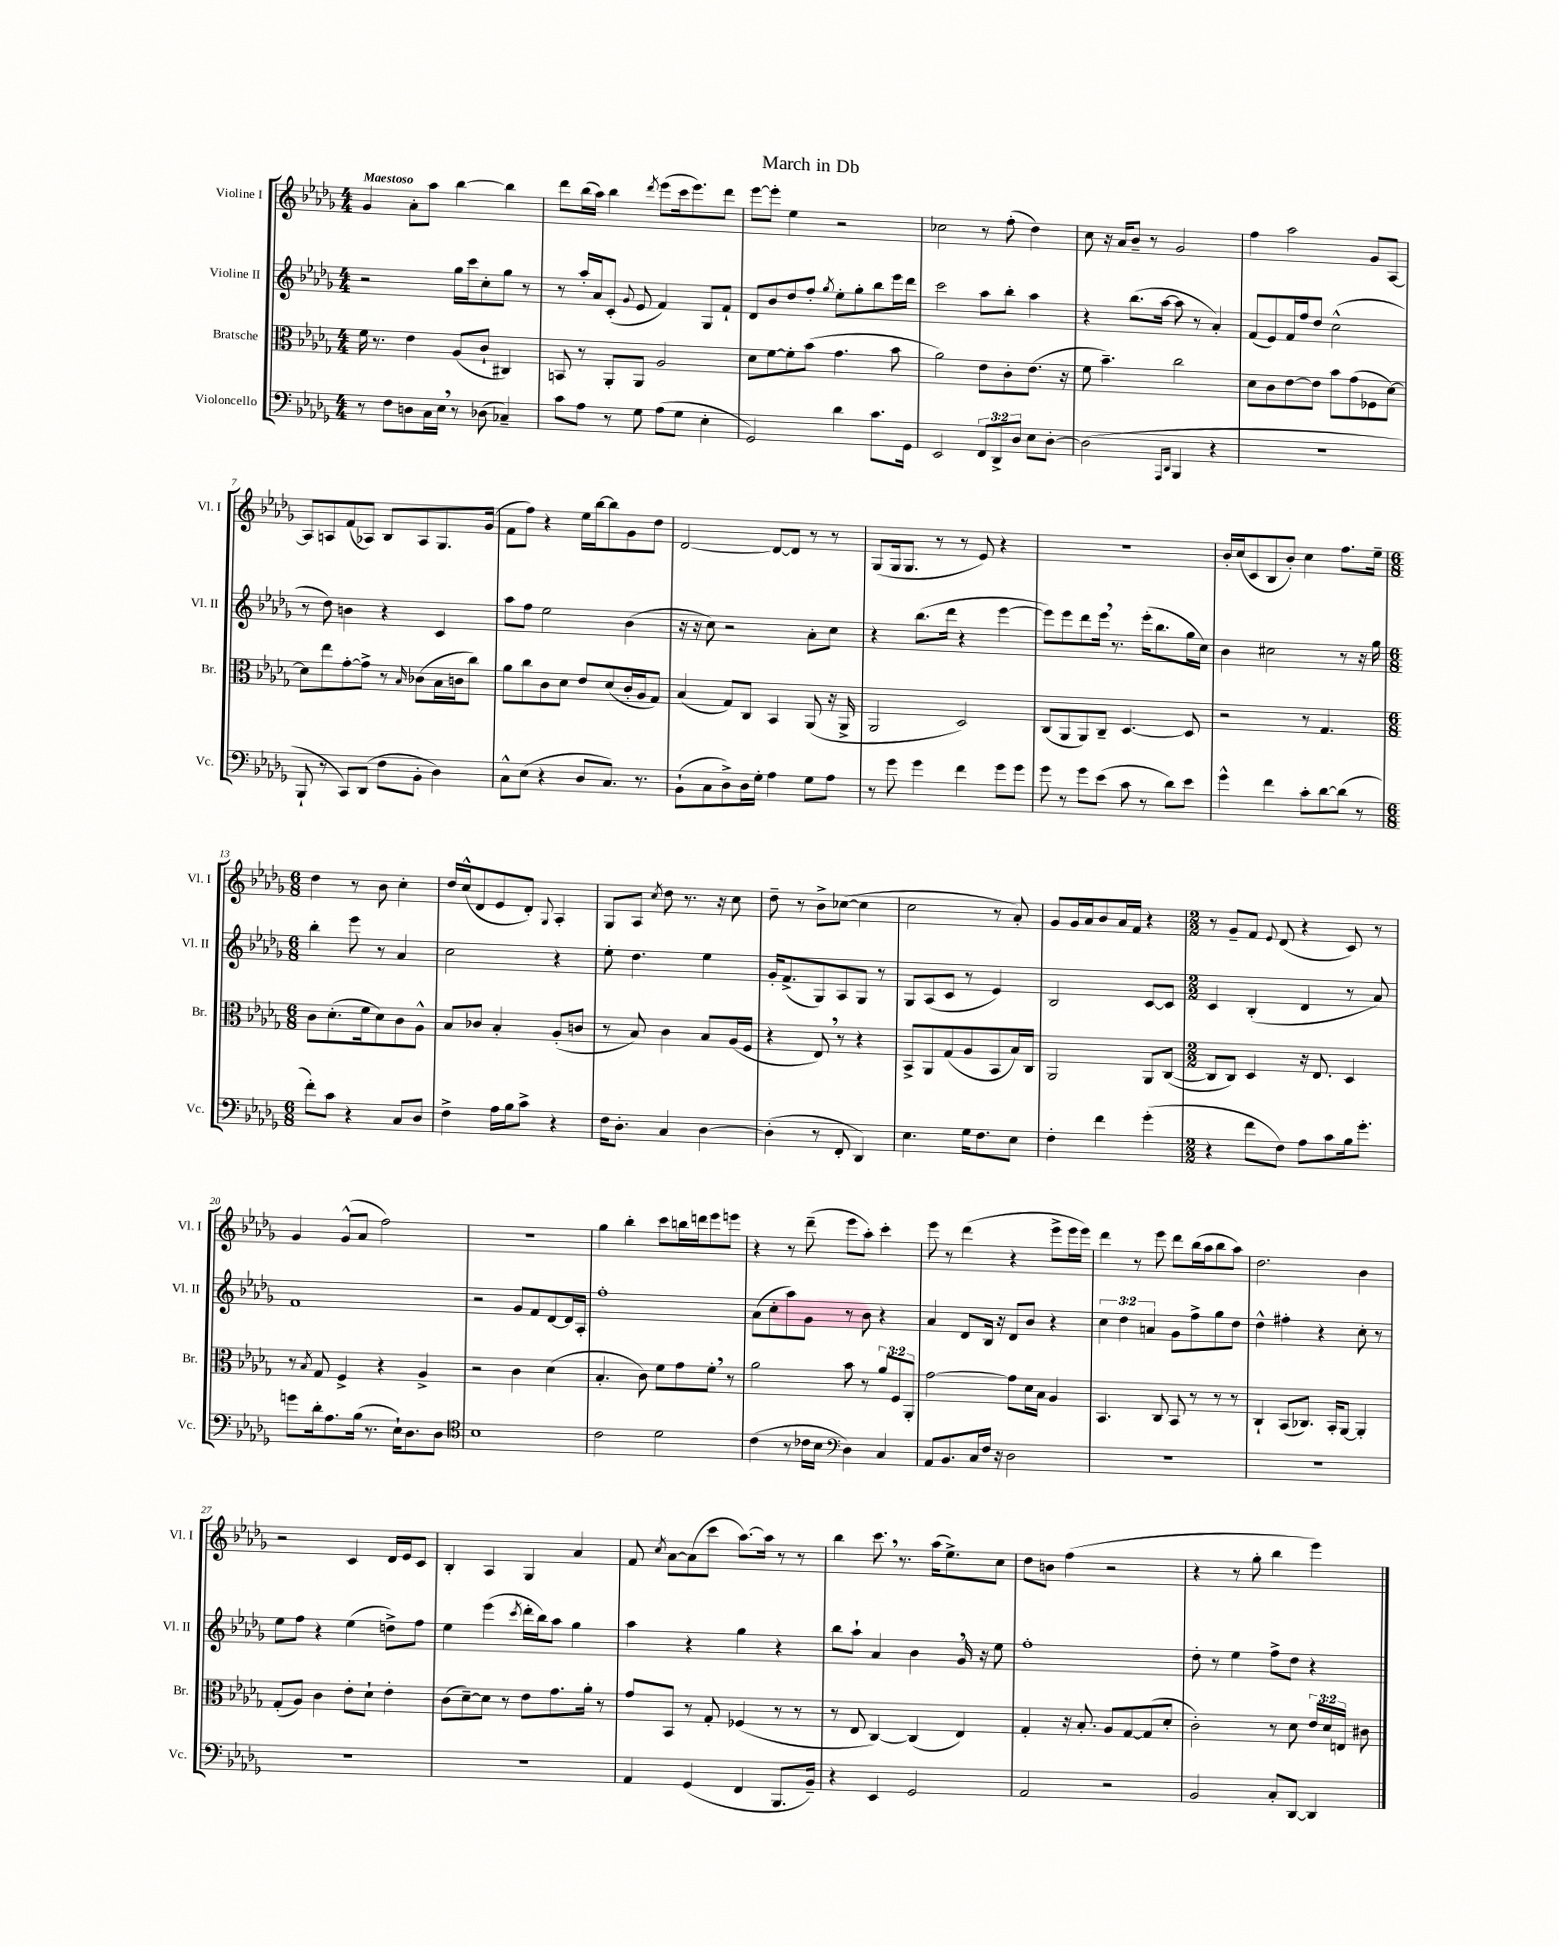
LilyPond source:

\header { title = "March in Db" }
<<
\new StaffGroup <<
\new Staff = "s0" \with { instrumentName = "Violine I" shortInstrumentName = "Vl. I" } {
    \clef treble \key des \major \numericTimeSignature \time 4/4 \tempo "Maestoso"
    \autoBeamOff ges'4 aes'8[-. aes''8] bes''4~ bes''4 |
    des'''8[ bes''16( aes''16]) bes''4 \acciaccatura { des'''8 } ees'''8[( c'''16 ees'''8.) des'''8] |
    ees'''8[~ ees'''8]-. ees''4 r2 |
    ces''2 r8 f''8-.( des''4) |
    c''8 r16 aes'16[ bes'8]-- r8 ges'2 |
    f''4 aes''2 ges'8[ aes8]~ |
    aes8[ a8 f'8( aes8]) bes8[ aes8 ges8. ges'16]( |
    f'8[ f''8]) r4 ees''16[ bes''16~ bes''8 ges'8 des''8] |
    des'2~ des'8[~ des'8] r8 r8 |
    ges8[( ges16 ges8.] r8 r8 ees'8) r4 |
    R1 |
    bes'16[-. c''16( c'8 bes8 bes'8]-.) c''4 f''8.[ ees''16]-- |
    \numericTimeSignature \time 6/8 des''4 r8 bes'8 c''4-. |
    des''16[ c''16-^( des'8 ees'8 des'8]-.) \appoggiatura { ges8 } aes4-. |
    ges8[ aes8] \acciaccatura { c''8 } des''8 r8. r16 c''8 |
    des''8-- r8 bes'8[-> ces''8]~( ces''4 |
    c''2 r8 aes'8-.) |
    ges'8[ ges'16 aes'16 bes'8 aes'16 f'16] r4 |
    \numericTimeSignature \time 2/2 r8 ges'8[-- f'8] \appoggiatura { ees'8 } des'8( r4 c'8) r8 |
    ges'4 ges'8[-^( aes'8] f''2) |
    R1 |
    ges''4 bes''4-. c'''8[ b''16 d'''16 ees'''8 e'''8] |
    r4 r8 des'''8--( ees'''8[ aes''8]-.) c'''4-. |
    ees'''8 r8 des'''4( r4 ees'''8[-> ees'''16 ees'''16]) |
    des'''4 r8 ees'''8 des'''8[ bes''16( aes''16 bes''8 aes''8]) |
    des''2. bes'4 |
    r2 c'4 des'16[ ees'16 c'8] |
    bes4-. aes4 ges4 aes'4 |
    f'8 \acciaccatura { c''8 } aes'8[~ aes'8( c'''8] aes''8.[~) aes''16] r8 r8 |
    bes''4 c'''8. \breathe r8. aes''16[( ees''8.->) c''8] |
    des''8[ b'8] f''4( r2 |
    r4 r8 ges''8-. bes''4 ees'''4) \bar "|." |
}
\new Staff = "s1" \with { instrumentName = "Violine II" shortInstrumentName = "Vl. II" } {
    \clef treble \key des \major \numericTimeSignature \time 4/4 \override Staff.TupletNumber.text = #tuplet-number::calc-fraction-text
    \autoBeamOff r2 ges''16[ c'''16 c''8-. ges''8] r8 |
    r8 aes''16[-. aes'16 c'8]-.( \appoggiatura { ges'8 } ees'8 f'4) ges8[ f'8]-! |
    des'8[ bes'8 des''8 f''8]-. \acciaccatura { ges''8 } ees''8[-. ges''8-. bes''8 ees'''16 des'''16] |
    c'''2 aes''8[ bes''8]-. aes''4 |
    r4 bes''8.[( aes''16]~ aes''8 r8 aes'4-.) |
    f'8[( ees'8) f'16 f''16 des''8] c''2-^( |
    r8 des''8) b'4 r4 c'4 |
    aes''8[ f''8] ees''2 bes'4( |
    r16 r16 c''8) r2 aes'8[-. c''8] |
    r4 bes''8.[( des'''16] r4 ees'''4~ |
    ees'''8[) ees'''8 des'''8 ees'''16] \breathe r8. ees'''16[-.( bes''8. ges''16 c''16]) |
    bes'4 cis''2 r8 r16 ges''16 |
    \numericTimeSignature \time 6/8 bes''4-. ees'''8 r8 aes'4 |
    c''2 r4 |
    ees''8-. des''4. ees''4 |
    ges'16[-. f'8.->( ges8) aes8 ges8] r8 |
    ges8[ aes8( c'8] r8 ees'4) |
    bes2 c'8[~ c'8] |
    \numericTimeSignature \time 2/2 c'4 bes4-.( des'4 r8 aes'8) |
    f'1 |
    r2 ges'8[ f'8 des'8~ des'16 aes16]-. |
    f''1-. |
    aes'8[( c''8-. aes''8) ges'8] r8 bes'8 r4 |
    aes'4 des'8[ bes16] r16 des'8[ bes'8] r4 |
    \tuplet 3/2 { c''4 des''4 a'4 } ges'8[ f''8-> ges''8 des''8] |
    des''4-^ fis''4-. r4 c''8-. r8 |
    ees''8[ f''8] r4 ees''4( d''8[->) f''8] |
    ees''4 ees'''4( \acciaccatura { c'''8 } des'''16[-. bes''16) aes''8] ges''4 |
    aes''4 r4 ges''4 r4 |
    bes''8[ aes''8]-! aes'4 bes'4 ges'16 \breathe r16 ees''8 |
    f''1-. |
    des''8-. r8 ees''4 f''8[-> des''8] r4 \bar "|." |
}
\new Staff = "s2" \with { instrumentName = "Bratsche" shortInstrumentName = "Br." } {
    \clef alto \key des \major \numericTimeSignature \time 4/4 \override Staff.TupletNumber.text = #tuplet-number::calc-fraction-text
    \autoBeamOff f'16 r8. ees'4 aes8[( c'8]-! cis4) |
    b,8 r8 aes,8[-. aes,8] aes2 |
    des'8[ f'8~ f'8-. bes'8]( ges'4. bes'8 |
    aes'2) ees'8[ c'8-. ees'8.]( r16 |
    f'8 bes'4.--) c''2 |
    des'8[ c'8 ees'8~ ees'8] bes'8[ ges'8( fes8 des'8]~) |
    des'8[ ees''8 ges'8~-. ges'8]-> r8 \grace { bes16 } ces'8[( bes16 c'16 c''8]) |
    aes'8[ c''8 c'8 des'8] ees'8[ des'8( c'16-. aes16 ges8]) |
    bes4( ges8[) c8] bes,4 aes,8( r16 aes,16-> |
    aes,2 des2) |
    c8[( aes,8 aes,8) c8]-- des4.~ des8 |
    r2 r8 ges4. |
    \numericTimeSignature \time 6/8 c'8[ des'8.-.( f'16 des'8) c'8 aes8]-^ |
    bes8[ ces'8] bes4-. aes8[-.( c'8] |
    r8 bes8) c'4 bes8[ aes16( f16] |
    r4 ees8) \breathe r8 r4 |
    bes,8[-> aes,8 ges8( aes8 bes,8 bes16) c16] |
    aes,2 aes,8[ c8]~( |
    \numericTimeSignature \time 2/2 c8[ c8]) des4 r16 ees8. des4 |
    r8 \acciaccatura { bes8 } ges8 f4-> r4 aes4-> |
    r2 c'4 des'4( |
    bes4.-. c'8) f'8[ ges'8 f'8]-. \breathe r8 |
    aes'2 bes'8 r8 \tuplet 3/2 { aes'8[ f8 aes,8]-. } |
    ges'2~ ges'8[ des'16 bes16] aes4 |
    bes,4. c8 bes,8 r8 r8 r8 |
    c4-! bes,8[( ces8.]) bes,16[-. aes,8]~ aes,4-. |
    ges8[-.( aes8]) c'4 ees'8[-. des'8]-! ees'4-. |
    c'8[( des'8~--) des'8] r8 ees'8[ ges'8. aes'16]-. r8 |
    ges'8[ bes,8] r8 ges8-. fes4( r8 r8 |
    r8 ees8 c4~) c4( ees4) |
    ges4-. r16 bes8.-. aes8[ ges8~ ges8( des'8]-. |
    c'2-.) r8 des'8 \tuplet 3/2 { ees'16[ des'16 e16] } cis'8 \bar "|." |
}
\new Staff = "s3" \with { instrumentName = "Violoncello" shortInstrumentName = "Vc." } {
    \clef bass \key des \major \numericTimeSignature \time 4/4 \override Staff.TupletNumber.text = #tuplet-number::calc-fraction-text
    \autoBeamOff r8 f8[ d8 c16 ees16] \breathe r8 des8( ces4--) |
    c'8[ aes8] r8 ges8 aes8[( ges8] ees4-. |
    ges,2) des'4 c'8.[ ges,16] |
    ees,2 \tuplet 3/2 { f,8[ des,8-> des8] } ees8[ des8]~-. |
    des2( \grace { aes,,16[ des,16] } bes,,4 r4 |
    R1 |
    bes,,8-! r8 c,8[) des,8]( f8[ bes,8]-. des4) |
    c8[-^ ees8]( r4 des8[ c8.]) r8. |
    bes,8[-!( c8 des8->) des16 ges16]-. aes4 ges8[ aes8] |
    r8 ges'8 ges'4 f'4 ges'8[ ges'8] |
    ges'8 r8 ges'8[ ees'8]( c'8 r8 des'8[) ees'8] |
    ges'4-^ f'4 c'8[-. des'8~ des'8]( r8 |
    \numericTimeSignature \time 6/8 f'8[-.) c'8] r4 c8[ des8] |
    f4-> aes16[ bes16 c'8]-> r4 |
    f16[ des8.]-. c4 des4~ |
    des4-.( r8 f,8-. des,4) |
    ees4. ges16[ f8. ees8] |
    f4-. f'4 ges'4-.( |
    \numericTimeSignature \time 2/2 r4 f'8[ f8]) aes8[ c'8 bes16 ges'8.]-. |
    g'8[ des'16-. aes8. bes16]( r8. ees16[-!) des8. des8] |
    \clef tenor bes1 |
    c'2 des'2 |
    c'4( r8 ces'16[ bes16] \clef bass des4) c4 |
    aes,8[ bes,8. c16 f16] r16 des2 |
    R1 |
    R1 |
    R1 |
    R1 |
    aes,4 ges,4( f,4 bes,,8.[ bes,16]--) |
    r4 ees,4 ges,2 |
    aes,2 r2 |
    bes,2 c8[-. des,8]~ des,4 \bar "|." |
}
>>
>>
